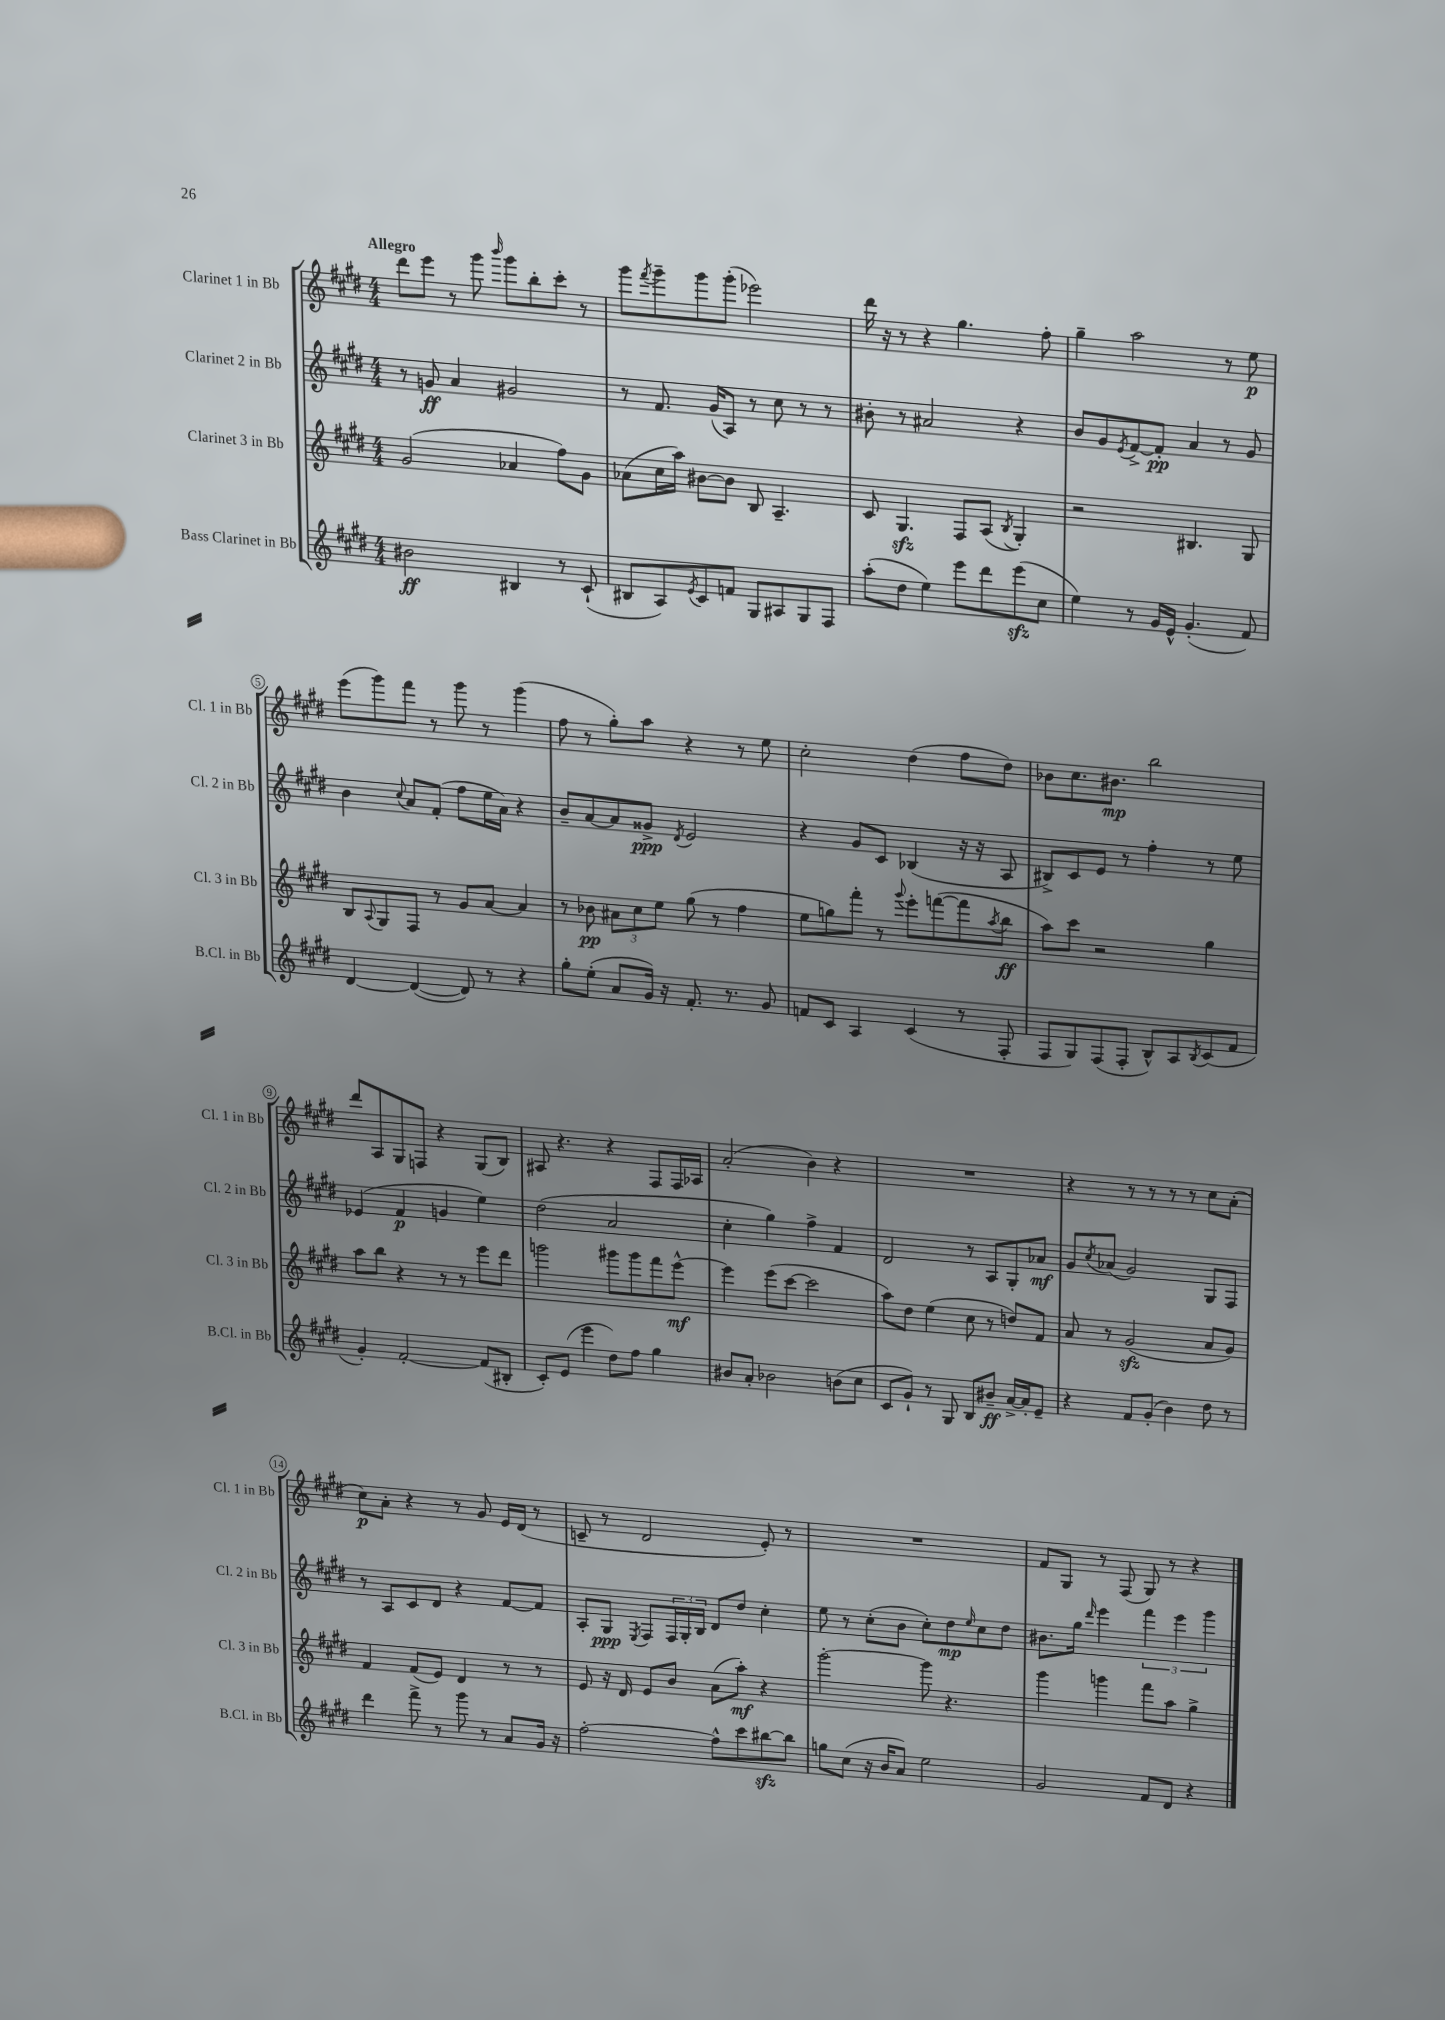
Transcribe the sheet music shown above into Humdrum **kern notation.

**kern	**dynam	**kern	**dynam	**kern	**dynam	**kern	**dynam
*part4	*part4	*part3	*part3	*part2	*part2	*part1	*part1
*staff4	*staff4	*staff3	*staff3	*staff2	*staff2	*staff1	*staff1
*I"Bass Clarinet in Bb	*	*I"Clarinet 3 in Bb	*	*I"Clarinet 2 in Bb	*	*I"Clarinet 1 in Bb	*
*I'B.Cl. in Bb	*	*I'Cl. 3 in Bb	*	*I'Cl. 2 in Bb	*	*I'Cl. 1 in Bb	*
*clefG2	*	*clefG2	*	*clefG2	*	*clefG2	*
*k[f#c#g#d#]	*	*k[f#c#g#d#]	*	*k[f#c#g#d#]	*	*k[f#c#g#d#]	*
*M4/4	*	*M4/4	*	*M4/4	*	*M4/4	*
=1	=1	=1	=1	=1	=1	=1	=1
!	!	!	!	!	!	!LO:TX:a:B:t=Allegro	!
2b#X\	ff	(2g#/	.	8r	.	8ddd#\L	.
.	.	.	.	8gn/	ff	8eee\J	.
.	.	.	.	4a/	.	8r	.
.	.	.	.	.	.	8ggg#\	.
.	.	.	.	.	.	16qqbbb/	.
4B#X/	.	4a-X/	.	2g#X/	.	8ggg#\L	.
.	.	.	.	.	.	8bb'\	.
8r	.	8ff#\L)	.	.	.	8ccc#'\J	.
(8c#`/	.	8g#\J	.	.	.	8r	.
=2	=2	=2	=2	=2	=2	=2	=2
8B#X/L	.	(8a-X\L	.	8r	.	8ggg#\L	.
.	.	.	.	.	.	8qfff#/	.
8A/)	.	16cc#\L	.	8.f#/	.	8ggg#~\	.
.	.	16aa\JJ)	.	.	.	.	.
8qe/	.	.	.	.	.	.	.
8c#/	.	[8b#X\L	.	.	.	8ggg#\	.
.	.	.	.	(16g#/KL	.	.	.
8fn/J	.	8b#\J]	.	8A/J)	.	(8ggg#'\J	.
8G#/L	.	8B/	.	8r	.	2eee-X\)	.
8A#X/	.	4.A~/	.	8cc#\	.	.	.
8G#/	.	.	.	8r	.	.	.
8F#/J	.	.	.	8r	.	.	.
=3	=3	=3	=3	=3	=3	=3	=3
(8aa'\L	.	8c#/	.	8b#X'\	.	16ddd#\	.
.	.	.	.	.	.	16r	.
8dd#\J	.	4.G#zz/	.	8r	.	8r	.
4ee\)	.	.	.	2a#X/	.	4r	.
8eee\L	.	8F#/L	.	.	.	4.gg#\	.
8ddd#\	.	(8A/J	.	.	.	.	.
.	.	8qB/	.	.	.	.	.
(8eeezz\	.	4G#'/)	.	4r	.	.	.
8cc#\J	.	.	.	.	.	8ff#'\	.
=4	=4	=4	=4	=4	=4	=4	=4
4ee\)	.	2r	.	8b/L	.	4gg#~\	.
.	.	.	.	8g#/	.	.	.
.	.	.	.	8qe/	.	.	.
8r	.	.	.	[8f#^/	.	2aa\	.
16g#/LL	.	.	.	8f#'/J]	pp	.	.
16e^^/JJ	.	.	.	.	.	.	.
(4.g#'/	.	4.B#X/	.	4a/	.	.	.
.	.	.	.	8r	.	8r	.
8f#/)	.	8G#/	.	8g#/	.	8ee\	p
!!LO:LB:g=z
=5	=5	=5	=5	=5	=5	=5	=5
[4d#/	.	8B/L	.	4b\	.	(8eee\L	.
.	.	8qqA/	.	.	.	.	.
.	.	8G#/	.	.	.	8ggg#\)	.
.	.	.	.	8qqcc#/	.	.	.
(4d#/_	.	8F#/J	.	8a/L	.	8fff#\J	.
.	.	8r	.	(8f#'/J	.	8r	.
8d#/])	.	8g#/L	.	8ff#\L	.	8ggg#\	.
8r	.	[8a/J	.	16ee\L	.	8r	.
.	.	.	.	16a\JJ)	.	.	.
4r	.	4a/]	.	4r	.	(4ggg#\	.
=6	=6	=6	=6	=6	=6	=6	=6
8gg#'\L	.	8r	.	8b~/L	.	8ff#\	.
(8ee'\J	.	8b-X\	pp	[8a/	.	8r	.
8a/L	.	12a#X\L	.	8a/]	.	8gg#'\L)	.
.	.	12cc#\	.	.	.	.	.
16g#/Jk)	.	.	.	8g##X^/J	ppp	8aa\J	.
.	.	12ee\J	.	.	.	.	.
16r	.	.	.	.	.	.	.
.	.	.	.	8qd#/	.	.	.
8.f#'/	.	(8gg#\	.	2e/	.	4r	.
.	.	8r	.	.	.	.	.
8.r	.	.	.	.	.	.	.
.	.	4ff#\	.	.	.	8r	.
8g#/	.	.	.	.	.	8ee\	.
=7	=7	=7	=7	=7	=7	=7	=7
8fn/L	.	8ee\L	.	4r	.	2cc#'\	.
8c#/J	.	8ggn\)	.	.	.	.	.
4A/	.	8fff#'\J	.	8g#/L	.	.	.
.	.	8r	.	8c#/J	.	.	.
.	.	8qqggg#/	.	.	.	.	.
(4c#/	.	8eee'\L	.	(4B-X/	.	(4dd#\	.
.	.	([8fffn\	.	.	.	.	.
8r	.	8fff\]	.	16r	.	8ff#\L	.
.	.	.	.	16r	.	.	.
.	.	8qaa/	.	.	.	.	.
8F#'/	.	8bb\J	ff	8A/	.	8dd#\J)	.
=8	=8	=8	=8	=8	=8	=8	=8
8F#/L	.	8aa\L)	.	8B#X^/L)	.	8b-X\L	.
8G#/)	.	8ccc#\J	.	8c#/	.	8.cc#\	.
(8F#/	.	2r	.	8e/J	.	.	.
.	.	.	.	.	.	8.b#X\J	mp
8F#'/J	.	.	.	8r	.	.	.
8B^^/L)	.	.	.	4ff#'\	.	2bb\	.
8A/	.	.	.	.	.	.	.
8qB/	.	.	.	.	.	.	.
(8c#/	.	4gg#\	.	8r	.	.	.
8f#/J	.	.	.	8ee\	.	.	.
!!LO:LB:g=z
=9	=9	=9	=9	=9	=9	=9	=9
4g#'/)	.	8aa\L	.	(4e-X/	.	8ddd#/L	.
.	.	8bb\J	.	.	.	8A/	.
[2f#'/	.	4r	.	4f#/	p	8G#/	.
.	.	.	.	.	.	8Fn/J	.
.	.	8r	.	4gn/	.	4r	.
.	.	8r	.	.	.	.	.
(8f#/L]	.	8eee\L	.	4ee\)	.	(8G#/L	.
8B#X'/J	.	8ddd#\J	.	.	.	8B/J)	.
=10	=10	=10	=10	=10	=10	=10	=10
8c#'/L)	.	2gggn\	.	(2dd#\	.	8A#X/	.
(8e/J	.	.	.	.	.	4.r	.
4eee\	.	.	.	.	.	.	.
8dd#\L)	.	8ggg#X\L	.	2a/	.	4r	.
8ff#\J	.	8ggg#\	.	.	.	.	.
4gg#\	.	8fff#\	.	.	.	8F#/L	.
.	.	[8eee^^\J	mf	.	.	16F#/L	.
.	.	.	.	.	.	16A-X/JJ	.
=11	=11	=11	=11	=11	=11	=11	=11
8b#X/L	.	4eee\]	.	4cc#'\	.	(2a'/	.
8a'/J	.	.	.	.	.	.	.
2b-X\	.	(8eee\L	.	4gg#\)	.	.	.
.	.	[8ccc#\J	.	.	.	.	.
.	.	2ccc#\]	.	4ff#^\	.	4b\)	.
(8bn\L	.	.	.	4f#/	.	4r	.
8cc#\J	.	.	.	.	.	.	.
=12	=12	=12	=12	=12	=12	=12	=12
8c#/L	.	8aa\L)	.	2d#/	.	1r	.
8g#`/J)	.	8dd#\J	.	.	.	.	.
8r	.	(4ee\	.	.	.	.	.
8G#/	.	.	.	.	.	.	.
8B/L	.	8cc#\	.	8r	.	.	.
8b#X~/J	ff	8r	.	8A/L	.	.	.
[16a^/LL	.	8ddn/L)	.	8G#'/	.	.	.
16a'/J]	.	.	.	.	.	.	.
8e~/J	.	8f#/J	.	8a-X/J	mf	.	.
=13	=13	=13	=13	=13	=13	=13	=13
4r	.	8a/	.	8g#/L	.	4r	.
.	.	.	.	8qcc#/	.	.	.
.	.	8r	.	(8a-X/J	.	.	.
8f#/L	.	(2g#zz/	.	2g#/)	.	8r	.
(8g#'/J	.	.	.	.	.	8r	.
4b\)	.	.	.	.	.	8r	.
.	.	.	.	.	.	8r	.
8dd#\	.	8a/L	.	8G#/L	.	8cc#\L	.
8r	.	8g#/J)	.	8F#/J	.	(8a'\J	.
!!LO:LB:g=z
=14	=14	=14	=14	=14	=14	=14	=14
4ddd#\	.	4f#/	.	8r	.	8cc#\L)	p
.	.	.	.	8A/L	.	8a'\J	.
8fff#^\	.	(8f#/L	.	8c#/	.	4r	.
8r	.	8e/J)	.	8d#/J	.	.	.
8ggg#\	.	4d#/	.	4r	.	8r	.
8r	.	.	.	.	.	8g#/	.
8a/L	.	8r	.	[8f#/L	.	16e/LL	.
.	.	.	.	.	.	(16d#/JJ	.
16g#/Jk	.	8r	.	8f#/J]	.	8r	.
16r	.	.	.	.	.	.	.
=15	=15	=15	=15	=15	=15	=15	=15
[2ff#'\	.	8e/	.	8A'/L	.	8cn~/	.
.	.	16r	.	8G#/J	ppp	8r	.
.	.	16d#/	.	.	.	.	.
.	.	.	.	8qE/	.	.	.
.	.	8e/L	.	8F#/L	.	2d#/	.
.	.	8b/J	.	24F#/L	.	.	.
.	.	.	.	24G#'/	.	.	.
.	.	.	.	24B/JJ	.	.	.
8ff#^^\L]	.	(8a\L	.	8d#/L	.	.	.
8ccc#\	.	8aa'\J)	mf	8dd#/J	.	.	.
[8bb#Xzz\	.	4r	.	4cc#'\	.	8e'/)	.
8bb#\J]	.	.	.	.	.	8r	.
=16	=16	=16	=16	=16	=16	=16	=16
8ggn\L	.	[2ggg#'\	.	8ee\	.	1r	.
(8cc#\J	.	.	.	8r	.	.	.
16r	.	.	.	(8cc#'\L	.	.	.
16b/KL	.	.	.	.	.	.	.
8a/J)	.	.	.	8b\J	.	.	.
2ee\	.	8ggg#\]	.	8cc#'\L)	.	.	.
.	.	4.r	.	8dd#\	mp	.	.
.	.	.	.	16qqee/	.	.	.
.	.	.	.	8cc#\	.	.	.
.	.	.	.	8dd#\J	.	.	.
=17	=17	=17	=17	=17	=17	=17	=17
2g#/	.	4ggg#\	.	8.b#X\L	.	8f#/L	.
.	.	.	.	.	.	8G#/J	.
.	.	.	.	16gg#\Jk	.	.	.
.	.	.	.	16qqddd#/	.	.	.
.	.	4gggn\	.	4eee\	.	8r	.
.	.	.	.	.	.	(8F#/	.
8f#/L	.	8fff#\L	.	6fff#\	.	8G#/)	.
8d#/J	.	8aa\J	.	.	.	8r	.
.	.	.	.	6eee\	.	.	.
4r	.	4gg#^\	.	.	.	4r	.
.	.	.	.	6ggg#\	.	.	.
==	==	==	==	==	==	==	==
*-	*-	*-	*-	*-	*-	*-	*-
